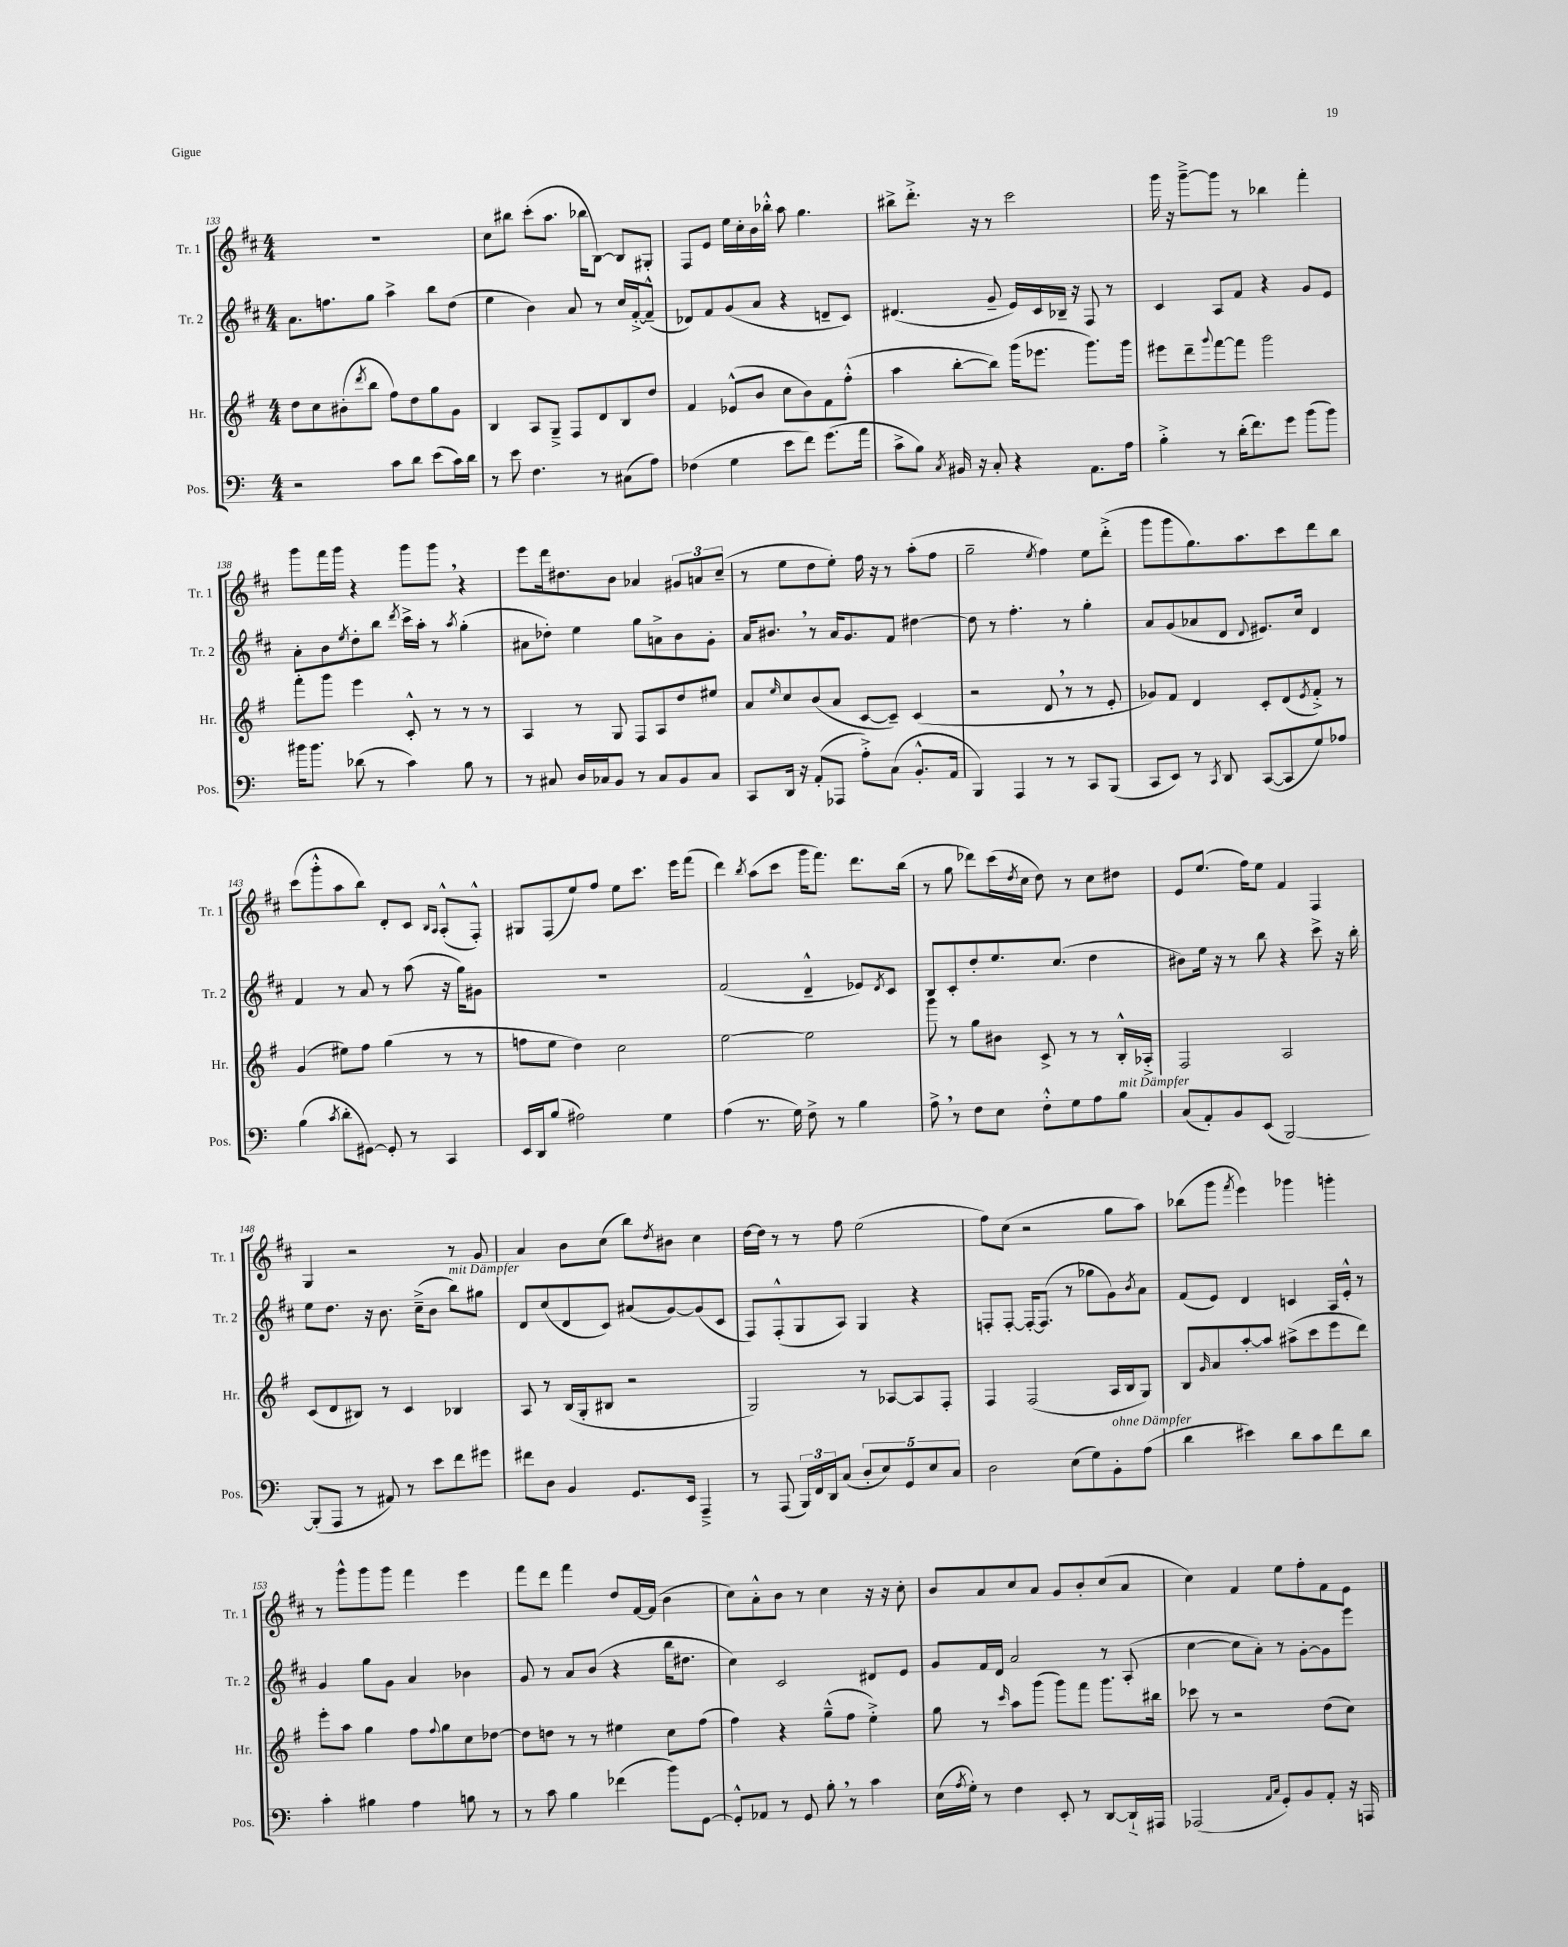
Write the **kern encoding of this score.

**kern	**kern	**kern	**kern
*staff4	*staff3	*staff2	*staff1
*clefF4	*clefG2	*clefG2	*clefG2
*k[]	*k[f#]	*k[f#c#]	*k[f#c#]
*M4/4	*M4/4	*M4/4	*M4/4
2r	8dd	8.a	1r
.	8cc	.	.
.	.	8.ff	.
.	(8b#'	.	.
.	8qddd	.	.
.	8bb	8gg	.
8c	8ff#)	4aa^	.
8d	8dd	.	.
(8e	8gg	8bb	.
16c)	8g	(8dd	.
16d	.	.	.
=	=	=	=
8r	4B	4ee	8cc#
8e	.	.	8bb#
4.F	8A	4b)	(8ccc#'
.	8G~^	.	8.aa
.	8F#	8a	.
.	.	.	16bb-
8r	8d	8r	[8B)
(8C#	8B	16cc#	8B]
.	.	[16f#'^	.
8A)	8dd	(8f#~^^]	8G#'
=	=	=	=
(4F-	4f#	8d-)	8F#
.	.	8f#	8e
4G	(8e-^^	(8g	16ee
.	.	.	16cc#'
.	8b	8a	16b
.	.	.	16bb-'^^
8e	8cc	4r	8aa
8f)	8b)	.	4.gg
(8.g	8f#	8d~	.
.	(8ff#'^^	8c#)	.
16a	.	.	.
=	=	=	=
8c^	4aa	(4.d#	8bb#^
8B)	.	.	8.ddd'^
8qC	.	.	.
16BB#	[8bb'	.	.
16r	.	.	16r
8C'	8bb])	8g~	8r
4r	(16ggg	16e)	2ccc#
.	8.eee-	16c#	.
.	.	16B-~	.
.	.	16r	.
8.AA	8.ggg)	8F#	.
.	.	8r	.
16A	16ggg	.	.
=	=	=	=
4B'^	8eee#	4c#	16ggg
.	.	.	16r
.	8ddd~	.	[8ggg~^
.	8qqggg	.	.
8r	[8fff#	8A	8ggg]
(16d'	8fff#]	8f#	8r
8.f)	.	.	.
.	2ggg	4r	4bb-
8g	.	.	.
(8b	.	8g	4fff#'
8b)	.	8e	.
=	=	=	=
16b#	8fff#'	8a'	8ggg
8.b#	.	.	.
.	8ggg	8b	16fff#
.	.	.	16ggg
.	.	8qee	.
(8d-	4eee	8dd'	4r
8r	.	8bb	.
.	.	8qddd	.
4c)	8c'^^	16ccc#^	8ggg
.	.	16aa'	.
.	8r	8r	8ggg
.	.	8qaa	.
8B	8r	(4gg'	4r
8r	8r	.	.
=	=	=	=
8r	4A	8a#	8eee
8C#	.	8dd-')	16ddd
.	.	.	8.dd#
16D	8r	4ee	.
16C-	.	.	.
8BB	8G	.	8b
8r	8F#	8gg	4a-
8C-	8A	8a^	.
8BB	8dd	8b	12g#
.	.	.	12a
8C-	8ee#	8g'	.
.	.	.	(12cc#~
=	=	=	=
8CC	8a	16a	8r
.	.	8.b#	.
.	16qqee	.	.
16DD	8cc	.	8ee
16r	.	.	.
(8AA'	(8b	8r	8dd
8AAA-	8a	16a	8ee')
.	.	8.g	.
8A'^)	[8c	.	16ff#
.	.	.	16r
(8C	8c~])	8f#	8r
8.BB'^^	(4c	[4dd#	(8aa'
.	.	.	8ff#
16AA	.	.	.
=	=	=	=
4BBB)	2r	8dd#]	2gg~
.	.	8r	.
4AAA	.	4.ff#'	.
.	.	.	8qee
8r	8d	.	4ff#)
8r	8r	8r	.
8CC	8r	4gg'	8ee
(8BBB	8e'	.	(8ddd'^
=	=	=	=
8CC	8g-)	8a	8ggg
8EE)	8f#	(8g	8ggg
8r	4d	8a-	8.gg)
8qCC	.	.	.
8DD	.	8d	.
.	.	.	8.aa
.	.	8qqd	.
([8CC	8c'	8.e#)	.
8CC]	(8d	.	8ccc#
.	.	16cc#	.
.	8qe	.	.
8G)	8f#'^)	4d	8ddd
8A-	8r	.	8bb
=	=	=	=
(4B	(4g	4f#	(8ccc#
.	.	.	8ggg'^^
8qc	.	.	.
8d'	8ee#)	8r	8aa
[8GG#)	8ff#	8a	8bb)
8GG#']	(4gg	8r	8d'
8r	.	(8aa	8c#
.	.	.	16qqB
.	.	.	16qqA
4CC	8r	16r	(8A'^^
.	.	16gg)	.
.	8r	8g#	8F#'^^)
=	=	=	=
16EE	8ff	1r	8G#
16DD	.	.	.
(8B	8ee	.	(8F#
2A#)	4dd)	.	8ee)
.	.	.	8ff#
.	2cc	.	8ee
.	.	.	8.ccc#
4G	.	.	.
.	.	.	16eee
.	.	.	(8fff#
=	=	=	=
(4A	[2ee	(2f#	4ddd)
.	.	.	8qbb
8.r	.	.	(8aa
.	.	.	8ccc#
16G)	.	.	.
8F^	2ee]	4d~^^	16ggg
.	.	.	8.fff#)
8r	.	.	.
4B	.	8e-)	8.ddd
.	.	8qd	.
.	.	8c#	.
.	.	.	(16bb
=	=	=	=
8A^	8ggg	8B	8r
8r	8r	8c#'	8gg
8F	8gg	8dd'	8ddd-)
8E	8b#	8.ee	(16ccc#
.	.	.	8qdd
.	.	.	16cc#
8F'^^	8c^	.	8dd)
.	.	(8.cc#	.
8G	8r	.	8r
8A	8r	4dd	8cc#
8B	16B'^^	.	8dd#
.	16A-'^	.	.
=	=	=	=
(8C	2F#	8b#)	8e
8AA')	.	16ee	(8.ee
.	.	16r	.
8BB	.	8r	.
.	.	.	16ff#)
(8EE	.	8bb	8ee
[2BBB)	2A	4r	4f#
.	.	8ccc#^	4F#
.	.	16r	.
.	.	16bb'	.
=	=	=	=
(8BBB']	(8c	8ee	4G
8AAA	8d	8.dd	.
8r	8B#)	.	2r
.	.	16r	.
8AA#)	8r	8.b	.
8r	4c	.	.
.	.	(16cc#~^	.
8e	.	8b	.
8f	4B-	8bb)	8r
8g#	.	8gg#	8g
=	=	=	=
8f#	8A	8d	4a
8D	8r	(8cc#	.
4BB	(16B	8d	8b
.	16G'	.	.
.	8B#	8c#)	(8cc#
8.GG	2r	(8a#	8bb)
.	.	.	8qdd
.	.	[8g)	8b#
16EE	.	.	.
4AAA~^	.	(8g]	4cc#
.	.	8c#	.
=	=	=	=
8r	2G)	8F#)	[16dd
.	.	.	16dd]
(8AAA	.	(8F#'^^	8r
24BBB)	.	8G	8r
24FF	.	.	.
24DD	.	.	.
(8C	.	8A)	8ff#
10D'	8r	4G	(2ee
10E)	.	.	.
.	[8A-	.	.
10GG	.	.	.
.	8A-]	4r	.
10E	.	.	.
.	8F#'	.	.
10C	.	.	.
=	=	=	=
2D	4F#	8F'	8ff#)
.	.	[8F'	(8cc#
.	(2F#	16F'_	2r
.	.	(8.F]	.
(8E	.	8r	.
8G)	.	8gg-	.
8BB'	16A	8g)	8gg
.	16B	.	.
.	.	8qb	.
(8A	8G)	8a	8aa)
=	=	=	=
4d	8B	(8f#	(8bb-
.	16qqg	.	.
.	8a	8e)	8ggg
.	.	.	8qfff#
4e#)	[8aa'	4d	4eee)
.	8aa]	.	.
8d	(8aa#^	4c	4ggg-
8c	8ccc	.	.
8f	8eee	16A	4ggg'
.	.	16e'^^	.
8d	8ddd)	8r	.
=	=	=	=
4c'	8eee'	4g	8r
.	8aa	.	8ggg^^
4B#	4gg	8gg	8ggg
.	.	8g	8ggg
4A	8ff#	4a	4fff#
.	8qqff#	.	.
.	8gg	.	.
8B	8cc	4b-	4eee
8r	[8dd-	.	.
=	=	=	=
8r	8dd-]	8g	8fff#
8c	8dd	8r	8ddd
4B	8r	8a	4fff#
.	8r	(8b	.
(4f-	4ee#	4r	8dd
.	.	.	[16f#
.	.	.	(16f#]
8b)	8cc	16bb	4b
.	.	8.dd#	.
[8GG	(8ff#	.	.
=	=	=	=
8GG'^^]	4ff#)	4cc#)	8cc#)
8AA-	.	.	8a'^^
8r	4r	2c#	8b
8GG	.	.	8r
8B'	(8gg~^^	.	4cc#
8r	8ff#	.	.
4c	4ee'^)	8d#	16r
.	.	.	16r
.	.	8e	8cc#'
=	=	=	=
(16E	8gg	8g	8b
8qA	.	.	.
16G')	.	.	.
8r	8r	16f#	8a
.	.	16d	.
.	16qqccc	.	.
4F	8aa	2a	8cc#
.	(8ggg	.	8a
8EE'	8ggg)	.	8g
8r	8fff#	.	8b'
[8DD	8.ggg	8r	(8cc#
16DD`^]	.	(8A'	8a
16AAA#	16bb#	.	.
=	=	=	=
(2AAA-	8ccc-	[4cc#	4cc#)
.	8r	.	.
.	2r	8cc#]	4f#
.	.	8a')	.
16qqAA	.	.	.
16qqC	.	.	.
8GG')	.	8r	8ee
8BB	.	[8g'	8ff#'
8AA'	(8dd	8g]	8f#
16r	8cc)	8eee	8e
16AAA	.	.	.
==	==	==	==
*-	*-	*-	*-
